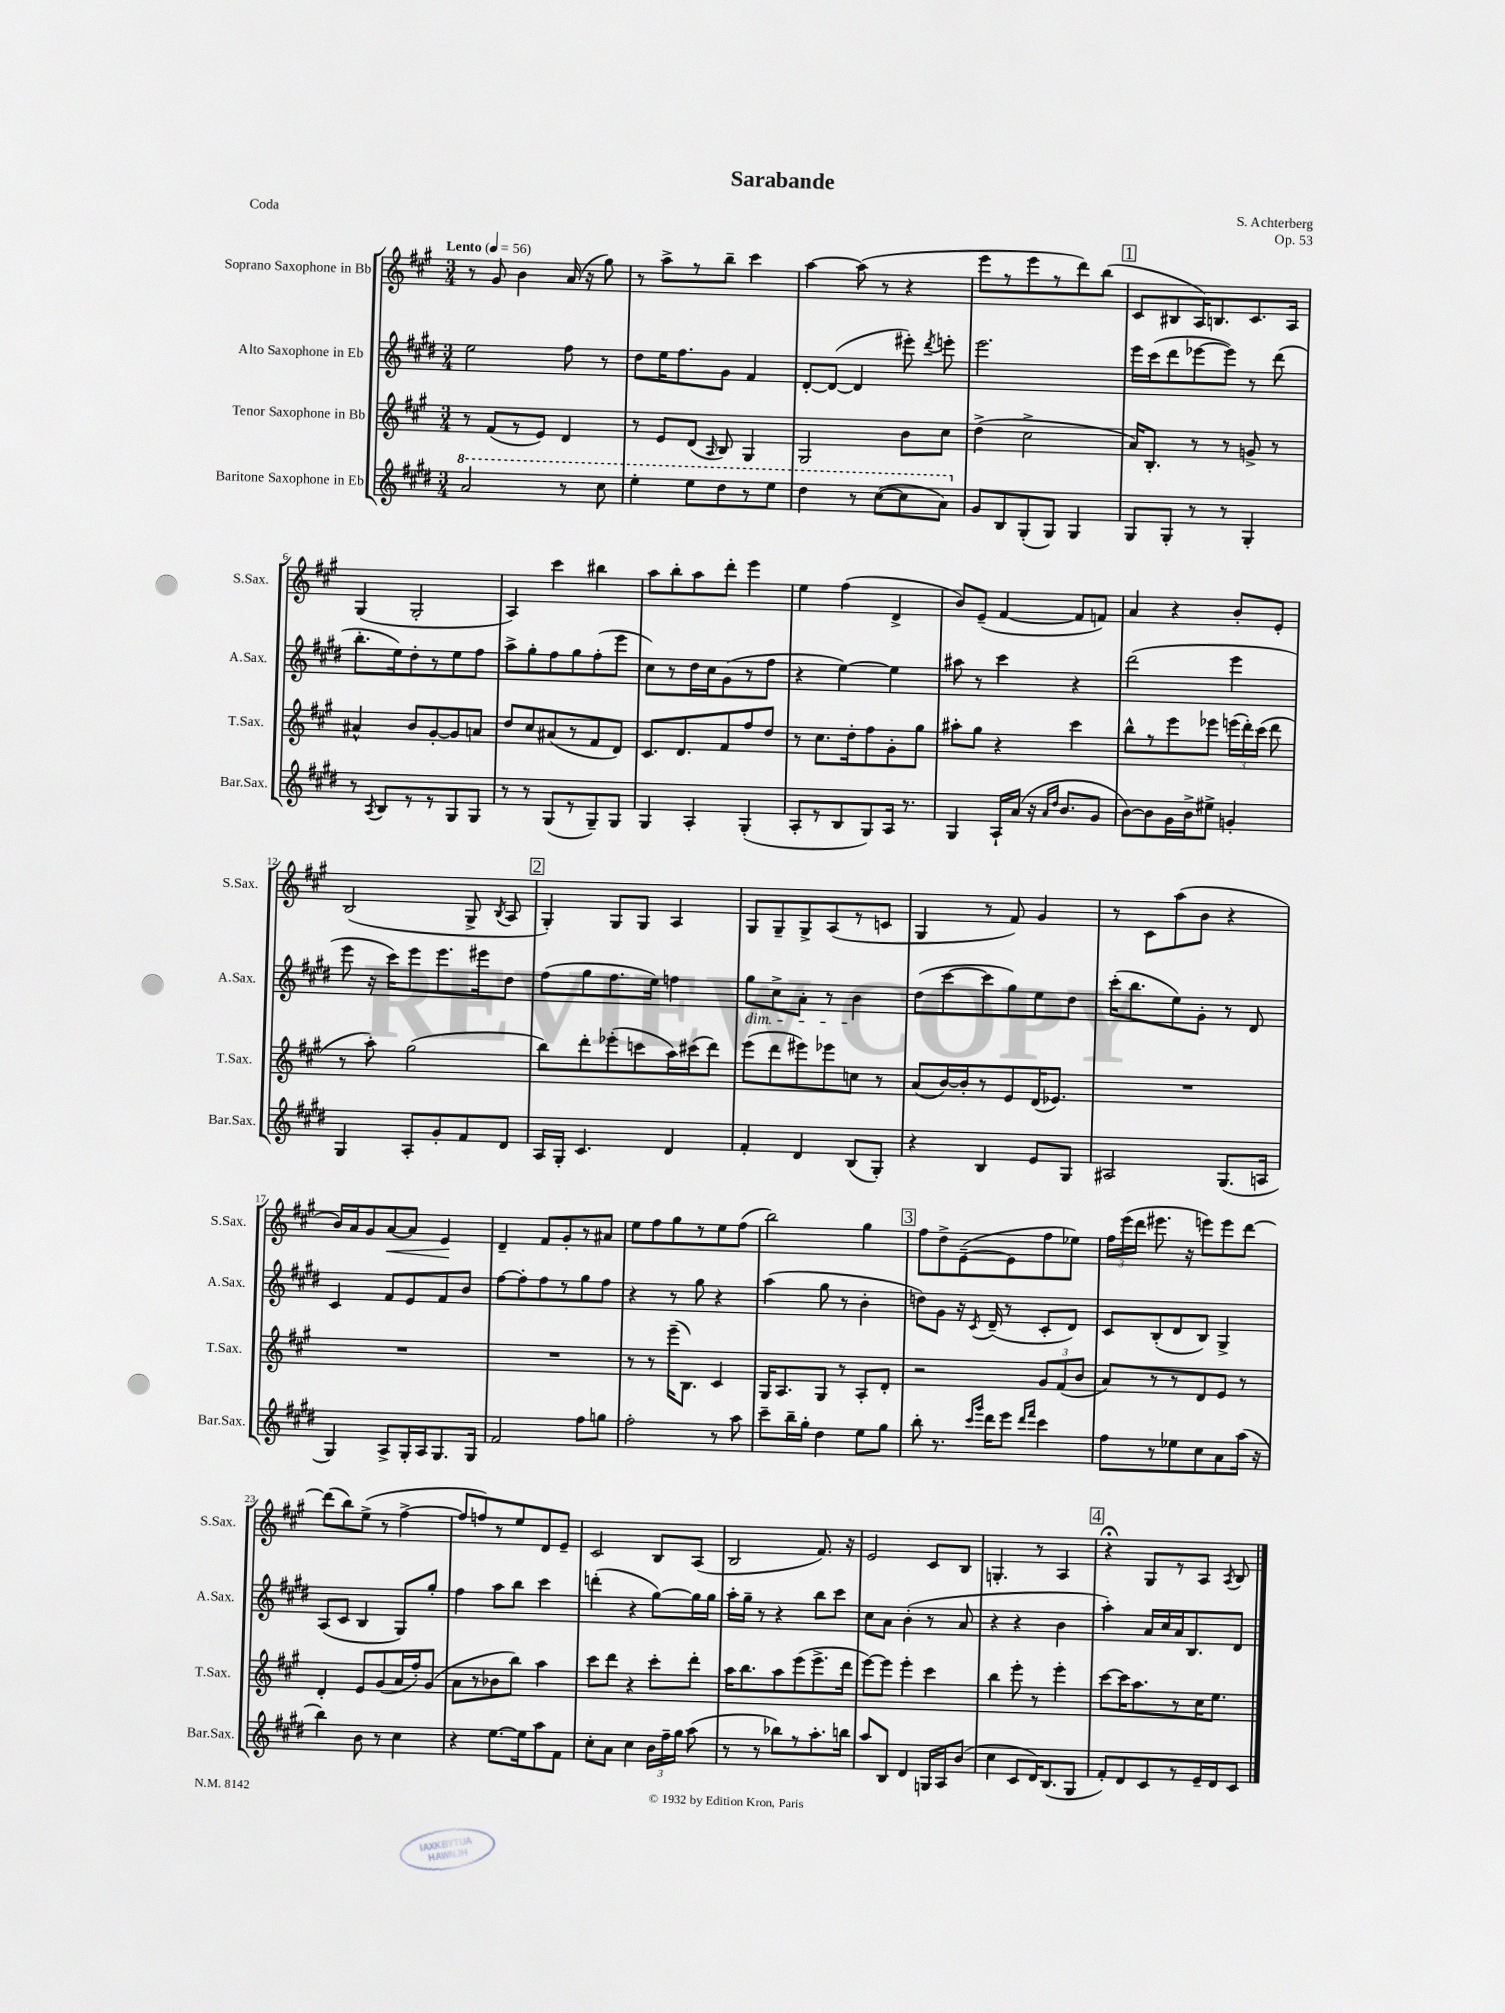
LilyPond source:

\header { title = "Sarabande" composer = "S. Achterberg" opus = "Op. 53" piece = "Coda" }
<<
\new StaffGroup <<
\new Staff = "s0" \with { instrumentName = "Soprano Saxophone in Bb" shortInstrumentName = "S.Sax." } {
    \clef treble \key a \major \numericTimeSignature \time 3/4 \tempo "Lento" 4 = 56
    \autoBeamOff r8 gis'8 b'4 a'16( r16 gis''8) |
    r8 a''8[-> r8 b''8]-- cis'''4 |
    a''4~ a''8( r8 r4 |
    e'''8[ r8 e'''8 r8 d'''8) b''8]( |
    \mark \markup { \box "1" } cis'8[ bis8 a16) b8. cis'8. a16] |
    gis4( gis2-. |
    a4) cis'''4 bis''4 |
    a''8[ b''8-. a''8 d'''8]-. e'''4 |
    e''4 fis''4( d'4-> |
    b'8[) e'8]--( fis'4~ fis'8[ f'8]) |
    a'4 r4 b'8[-. e'8]-. |
    b2( gis8-> \acciaccatura { b8 } a8 |
    \mark \markup { \box "2" } gis4-.) gis8[ gis8] a4 |
    gis8[ gis8-- gis8-> a8( r8 c'8] |
    gis4 r8 fis'8) gis'4 |
    r8 cis'8[ a''8( b'8] r4 |
    b'16[) a'16 gis'8 a'8~\< a'8] e'4\! |
    d'4-- fis'8[ gis'8-. r8 ais'8] |
    e''8[ fis''8 gis''8 r8 e''8 fis''8]( |
    b''2) gis''4 |
    \mark \markup { \box "3" } fis''8[ d''8-> e'8~--( e'8 fis''8 ees''8]) |
    \tuplet 3/2 { fis''16[ e'''16( d'''16] } eis'''8. r16 e'''8[) e'''8 d'''8]~ |
    d'''8[( b''8) e''8]->( r8 fis''4~-> |
    fis''8[ f''8) r8 e''8 d'8 e'8]-- |
    cis'2 b8[ a8]( |
    b2 fis'8.) r16 |
    e'2 cis'8[ b8] |
    g4.-. r8 a4 |
    \mark \markup { \box "4" } r4\fermata gis8[ r8 a8] \acciaccatura { a8 } b8 \bar "|." |
}
\new Staff = "s1" \with { instrumentName = "Alto Saxophone in Eb" shortInstrumentName = "A.Sax." } {
    \clef treble \key e \major \numericTimeSignature \time 3/4
    \autoBeamOff e''2 fis''8 r8 |
    dis''8[ e''16 fis''8. gis'8] fis'4 |
    dis'8[~-. dis'8]~( dis'4 eis'''8-.) \acciaccatura { dis'''8 } e'''8-. |
    e'''2. |
    \mark \markup { \box "1" } e'''16[ cis'''16( dis'''8 ees'''8~ ees'''8]) r8 dis'''8( |
    b''8.[-. e''16) dis''8-. r8 e''8 fis''8] |
    a''8[-> gis''8-. fis''8 gis''8 fis''8-.( e'''8] |
    cis''8[) r8 dis''16 cis''16 gis'8( r8 fis''8] |
    r4 e''4~) e''4 |
    ais''8 r8 cis'''4 r4 |
    dis'''2( e'''4 |
    e'''8 r16 cis'''16[) e'''8 e'''8. eis'''16 dis''8] |
    \mark \markup { \box "2" } fis''8[( gis''8 fis''8. e''16]) f''4 |
    gis''8[\dim cis''8-> a'8]-. r8 b'4\! |
    dis''8[( cis'''8~ cis'''8 gis''8) e''8 dis''8] |
    cis'''16[-.( b''8. e''8) gis'8]-. r8 dis'8 |
    cis'4 fis'8[ e'8 fis'8 b'8] |
    fis''8[~ fis''8-. fis''8 r8 gis''8 fis''8] |
    r4 r8 gis''8 r4 |
    a''4( gis''8 r8 b'4-. |
    \mark \markup { \box "3" } d''8[) gis'8] r16 \acciaccatura { cis'8 } dis'16--( r8 cis'8[-. dis'8]) |
    cis'8[ b8-.( dis'8 b8]) gis4-> |
    a8[( cis'8] b4 gis8[) gis''8]-. |
    fis''4 a''8[ b''8] cis'''4 |
    d'''4-.( r4 gis''8[~) gis''16 gis''16] |
    a''16[-. gis''16]-- r8 r4 b''8[ cis'''8] |
    cis''8[ a'8] b'4-.( r8 a'8 |
    r4 r4 b'4 |
    \mark \markup { \box "4" } a''4-.) a'16[ cis''16 a'16 b8. dis'8] \bar "|." |
}
\new Staff = "s2" \with { instrumentName = "Tenor Saxophone in Bb" shortInstrumentName = "T.Sax." } {
    \clef treble \key a \major \numericTimeSignature \time 3/4
    \autoBeamOff r8 fis'8[( r8 e'8]) d'4 |
    r8 e'8[ d'8]( \grace { a16 } b8) gis4 |
    gis2 b'8[ cis''8] |
    d''4->( cis''2-> |
    \mark \markup { \box "1" } a'16[) b8.]-. r8 r8 g'8-> r8 |
    ais'4-^ b'8[ gis'8~-. gis'8 a'8] |
    d''8[ cis''8 ais'8( r8 fis'8 d'8]) |
    cis'8.[ d'8. fis'8 fis''8 d''8] |
    r8 cis''8.[ d''16-. fis''8 gis'8-. gis''8] |
    ais''8[-. gis''8] r4 cis'''4 |
    b''8[-^ r8 e'''8 ees'''8] \tuplet 3/2 { e'''16[( d'''16-.) cis'''16]( } d'''8 |
    r8 a''8-.) gis''2( |
    \mark \markup { \box "2" } b''8[) d'''8-. ees'''8-.( c'''8 a''16) cis'''16( d'''8]) |
    e'''8[( d'''8 eis'''8) ees'''8 c''8] r8 |
    a'8[( b'16~) b'16-. r8 e'8 d'16( ees'8.]) |
    R2. |
    R2. |
    R2. |
    r8 r8 e'''16[--( b8.]) cis'4 |
    gis16[ a8. gis8] r8 a8[-. d'8]-. |
    \mark \markup { \box "3" } r2 \tuplet 3/2 { gis'8[ fis'8( b'8] } |
    a'8[) r8 r8 d'8 e'8] r8 |
    d'4-. e'8[ gis'8( a'16 fis''16-.) gis'8]( |
    a'8[ r8 bes'8 b''8]) a''4 |
    cis'''8[ d'''8] r4 cis'''8[-. d'''8]-. |
    a''16[ b''8. a''8 e'''8( e'''8.-> d'''16] |
    e'''8[~) e'''8] e'''4-. cis'''4 |
    b''4 e'''8-. r8 e'''4-. |
    \mark \markup { \box "4" } cis'''8[~ cis'''16 a''8. r8 cis''16 e''8.] \bar "|." |
}
\new Staff = "s3" \with { instrumentName = "Baritone Saxophone in Eb" shortInstrumentName = "Bar.Sax." } {
    \clef treble \key e \major \numericTimeSignature \time 3/4
    \autoBeamOff \ottava #1 a''2 r8 cis'''8 |
    e'''4-. e'''8[ dis'''8 r8 e'''8] |
    dis'''4 r8 cis'''8[~( cis'''8 a''8]) \ottava #0 |
    gis'8[ b8 gis8-.( gis8]) gis4 |
    \mark \markup { \box "1" } gis8[ gis8]-. r8 r8 gis4-. |
    r8 \acciaccatura { a8 } b8[ r8 r8 gis8 gis8] |
    r8 r8 gis8[( r8 gis8--) gis8] |
    gis4 a4-. gis4-.( |
    a8[-. r8 b8 gis8) a16] r8. |
    gis4 a16[-! a'16]( r16 \grace { a'16[ dis''16] } b'8.[ gis'8] |
    b'8[~) b'8 gis'16 b'16-> eis''8]-> g'4-. |
    gis4 a8[-. gis'8-. fis'8 dis'8] |
    \mark \markup { \box "2" } a16[ gis16]-. cis'4. dis'4 |
    fis'4-. dis'4 b8[( gis8]-.) |
    r4 b4 e'8[ gis8] |
    ais2 gis8.[( a16] |
    gis4) a8[-> gis16-. a16 gis8. gis16] |
    fis'2 fis''8[ g''8] |
    fis''2-. r8 a''8 |
    cis'''8[-- b''16-- gis''16]-. dis''4 e''8[ gis''8] |
    \mark \markup { \box "3" } b''8-. r8. \grace { cis'''16[ gis'''16] } dis'''16[ e'''8] \grace { dis'''16[ fis'''16] } cis'''4 |
    fis''8[ r8 ees''8 cis''8 a'8 a''16]( r16 |
    b''4) b'8 r8 cis''4 |
    r4 e''8.[~ e''16 a''8 fis'8] |
    cis''8[-. a'8] cis''4 \tuplet 3/2 { b'16[ fis''16-- gis''16] } a''8( |
    r8 r8 bes''8[) r8 a''8.-. b''16] |
    a''8[ b8] dis'4 g16[ a16 b'8]( |
    cis''4 cis'8[ dis'16) b8.( gis8] |
    \mark \markup { \box "4" } fis'8[-.) dis'8 cis'8 r8 e'16-- dis'16 cis'8] \bar "|." |
}
>>
>>
